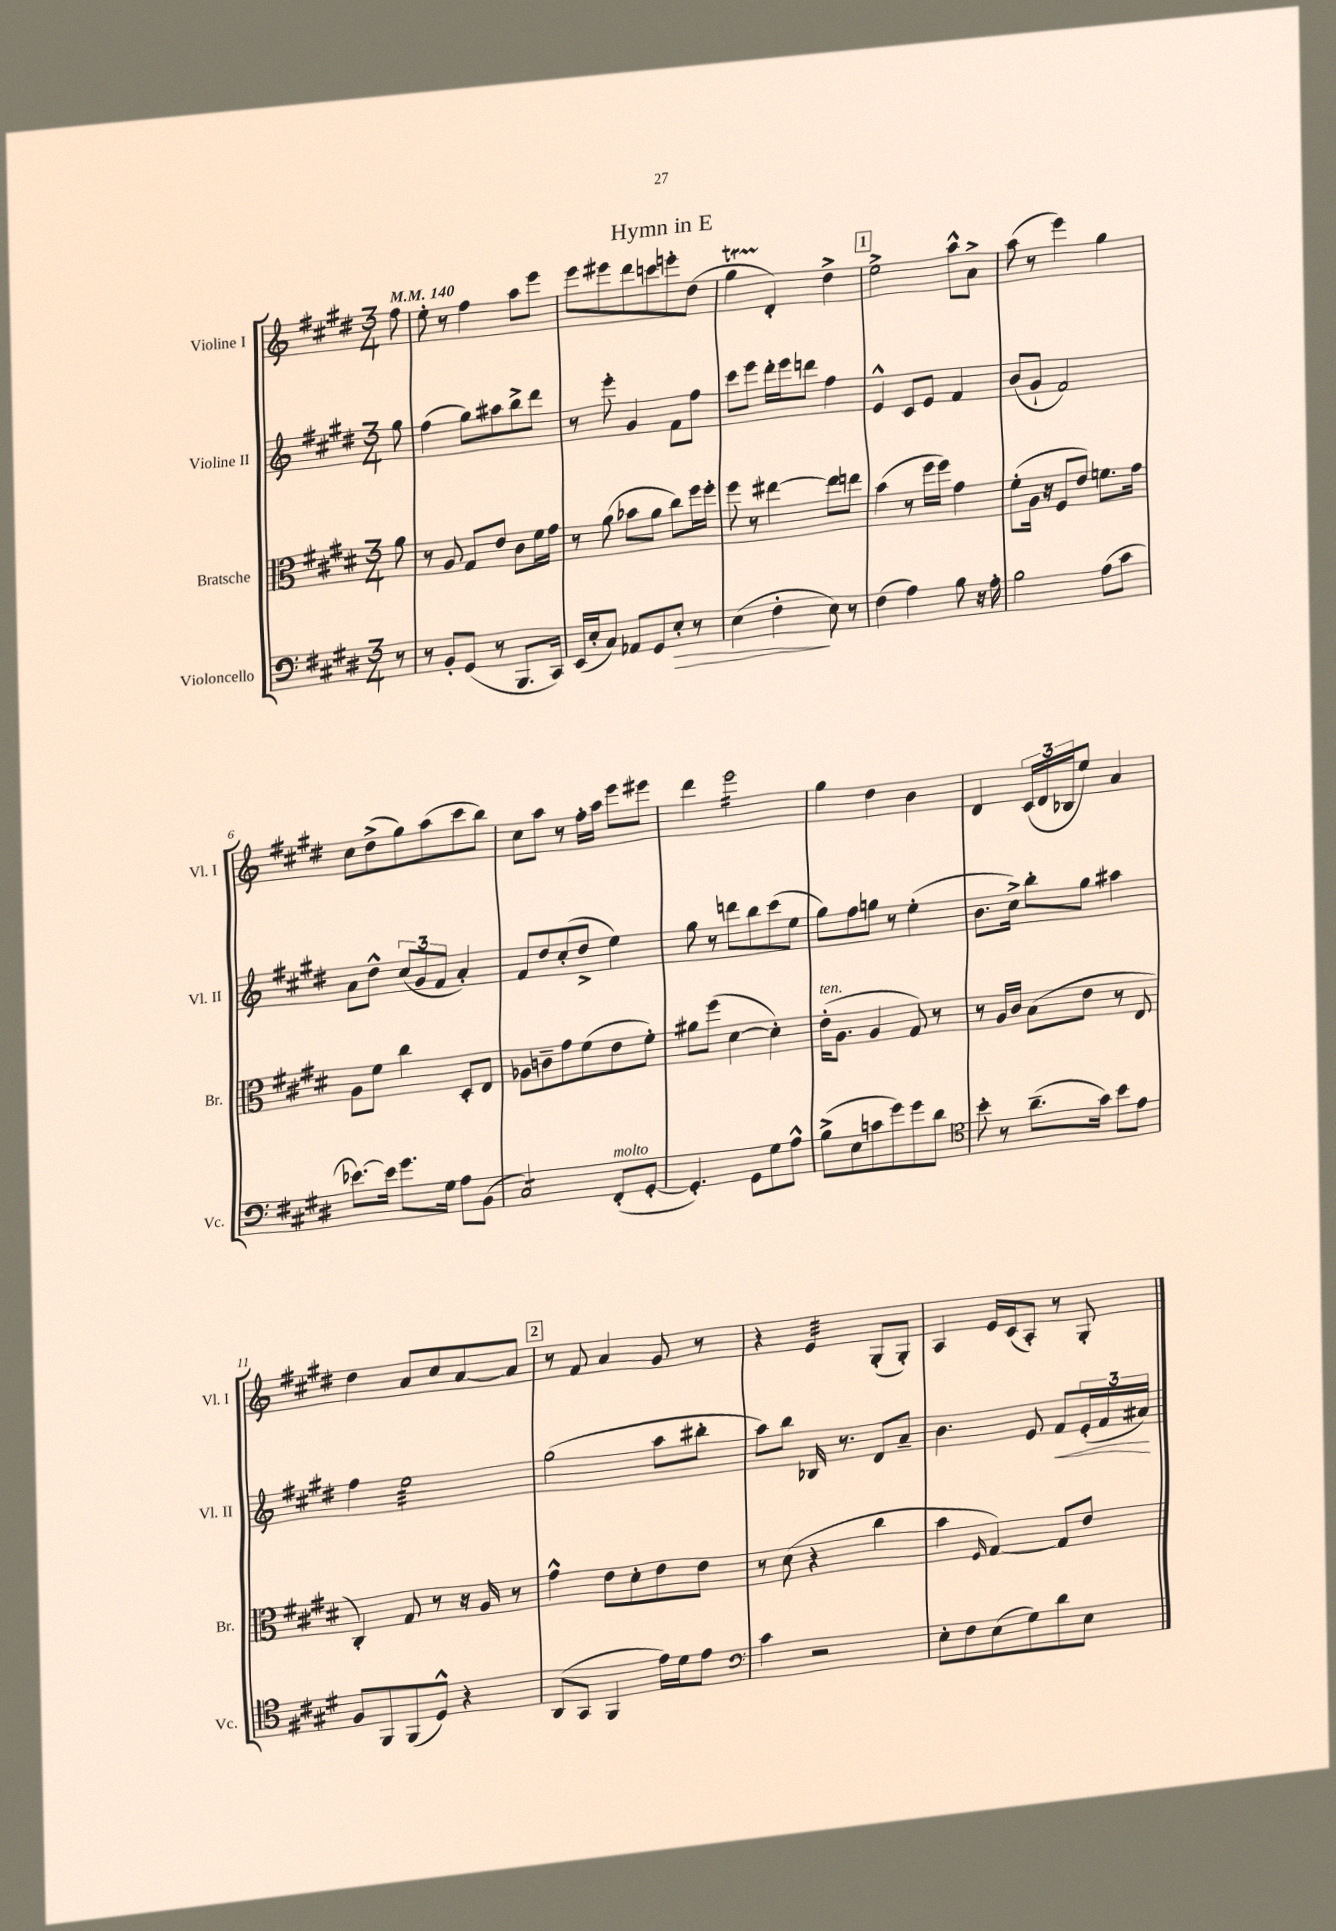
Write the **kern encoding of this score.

**kern	**kern	**kern	**kern
*staff4	*staff3	*staff2	*staff1
*clefF4	*clefC3	*clefG2	*clefG2
*k[f#c#g#d#]	*k[f#c#g#d#]	*k[f#c#g#d#]	*k[f#c#g#d#]
*M3/4	*M3/4	*M3/4	*M3/4
*MM140	*MM140	*MM140	*MM140
8r	8a	8gg#	8ff#
=	=	=	=
8r	8r	(4ff#	8ee'
8BB'	8A	.	8r
(8GG#	8G#	8gg#)	4ff#
8r	8e	8aa#	.
8.BBB	8c#	8bb^	8aa
.	16f#	8ddd#	8eee
16CC#)	16g#	.	.
=	=	=	=
(16EE	8r	8r	8eee
16E'	.	.	.
8C#)	(8a	8eee'	8eee#
8AA-	8b-	4g#	8ddd#
8GG#	8a	.	8ccc
8E'	8cc#)	8f#	8eee'
8r	16ff#	8ff#	(8dd#
.	16ff#'	.	.
=	=	=	=
(4E	8ff#	8ccc#	4gg#
.	8r	8eee	.
4F#'	[4ee#	16ddd#'	4d#')
.	.	16eee	.
.	.	8ddd	.
8E)	8ee#]	4ff#	4dd#^
8r	8ee	.	.
=	=	=	=
(4F#	(4b	4e^^	2ee^
4A)	8r	8c#	.
.	16ff#	8e	.
.	16ff#)	.	.
8B	4g#	4f#	8aa^^
16r	.	.	8a^
16A'	.	.	.
=	=	=	=
2B	(8f#'	(8b	(8aa
.	16A	8g#`	8r
.	16r	.	.
.	8F#	2f#)	4eee)
.	8e)	.	.
(8A	8.f	.	4gg#
8c#	.	.	.
.	16g#	.	.
=	=	=	=
[8.e-)	8A	8a	8cc#
.	8f#	8dd#^^	(8dd#^
16e-]	.	.	.
8.g#	4cc#	(12cc#	8gg#)
.	.	12g#	.
.	.	.	(8aa
.	.	12f#	.
16G#	.	.	.
8A	8D#'	4a')	8ccc#
(8BB	8E	.	8bb)
=	=	=	=
2C#)	8A-	8f#	8cc#
.	8c~	8dd#	8aa
.	8g#	(8cc#'	8r
.	(8f#	8dd#^	16ff#'
.	.	.	16aa
(8FF#'	8e	4ee)	8eee
[8GG#'	8f#')	.	8eee#
=	=	=	=
4.GG#'])	8a#	8gg#	4ddd#
.	(8ff#	8r	.
.	[4d#	8ddd	2eee
8GG#	.	8bb	.
8G#	4d#'])	(8ccc#	.
8A^^	.	8ee	.
=	=	=	=
(8B^	(16e'	8gg#)	4gg#
.	8.A	.	.
8E	.	8ff#	.
8c	4A	8gg	4dd#
8g#)	.	8r	.
8g#	8G#)	(4ee'	4b
8d#	8r	.	.
=	=	=	=
*clefC4	*	*	*
8b'	8r	8.b	4d#
8r	16A	.	.
.	16c#	16cc#^)	.
(8.a~	(8B	8bb'	(24c#
.	.	.	24d#
.	.	.	24B-
.	8e	8gg#	8ee)
16g#)	.	.	.
8b	8r	4aa#	4a
8e	8E	.	.
=	=	=	=
8F#	4C#')	4ff#	4dd#
8FF#	.	.	.
(8FF#	8G#	2ee	8a
8D#^^)	8r	.	8cc#
4r	16r	.	[8a
.	16A	.	.
.	8r	.	8a]
=	=	=	=
(8AA	4g#^^	(2gg#	8r
8GG#	.	.	8f#
4FF#	8e	.	4a
.	8d#'	.	.
16e)	8e	8aa	8g#
16d#	.	.	.
8e	8e	8bb#'	8r
=	=	=	=
*clefF4	*	*	*
4c#	8r	8aa)	4r
.	(8d#	8bb	.
2r	4r	16B-	4e
.	.	8.r	.
.	4cc#	8d#	(8G#'
.	.	8a~	8G#')
=	=	=	=
8E'	4b	4.b	4A
8F#	.	.	.
.	16qqF#	.	.
(8E	[4G#)	.	16e
.	.	.	(16c#
8G#)	.	8e	8A')
8d#	8G#]	8f#	8r
8E	8e	(24e'	8G#'
.	.	24f#	.
.	.	24a#)	.
==	==	==	==
*-	*-	*-	*-
